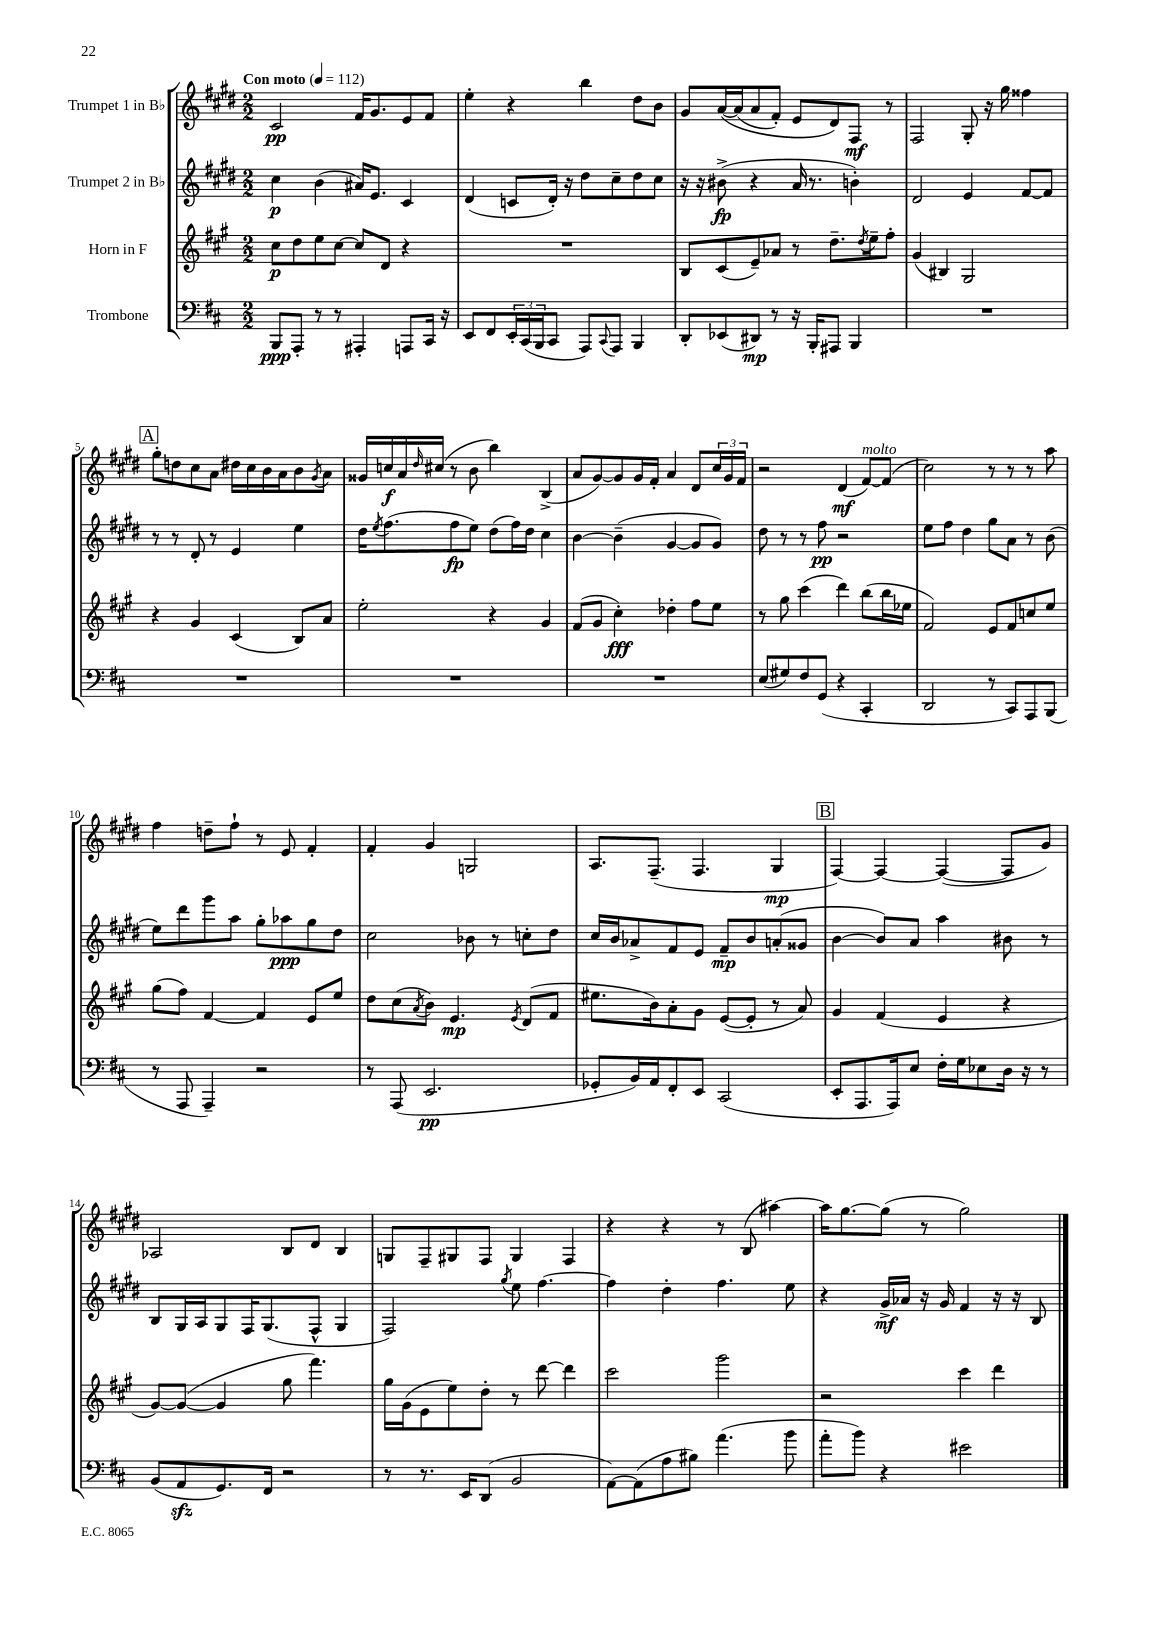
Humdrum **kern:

**kern	**kern	**kern	**kern
*staff4	*staff3	*staff2	*staff1
*clefF4	*clefG2	*clefG2	*clefG2
*k[f#c#]	*k[f#c#g#]	*k[f#c#g#d#]	*k[f#c#g#d#]
*M2/2	*M2/2	*M2/2	*M2/2
*MM112	*MM112	*MM112	*MM112
8BBB	8cc#	4cc#	2c#
8AAA'	8dd	.	.
8r	8ee	(4b	.
8r	[8cc#	.	.
4AAA#'	8cc#]	16a#)	16f#
.	.	8.e	8.g#
.	8d	.	.
8AAA	4r	4c#	8e
16CC#	.	.	8f#
16r	.	.	.
=	=	=	=
8EE	1r	(4d#	4ee'
8FF#	.	.	.
24EE'	.	8c	4r
(24CC#	.	.	.
24BBB	.	.	.
8CC#	.	16d#')	.
.	.	16r	.
8AAA)	.	8dd#	4bb
8qqCC#	.	.	.
8AAA	.	8cc#~	.
4BBB	.	8dd#	8dd#
.	.	8cc#	8b
=	=	=	=
8DD'	8B	16r	8g#
.	.	16r	.
(8EE-	(8c#	(8b#^	&([16a
.	.	.	(16a]
8DD#)	8e~)	4r	8a
8r	8a-	.	8f#')
16r	8r	16a	8e
16BBB'	.	8.r	.
8AAA#	8.dd~	.	8d#&)
4BBB	.	4b')	8F#
.	8qdd	.	.
.	16ee~	.	.
.	8ff#'	.	8r
=	=	=	=
1r	(4g#	2d#	2F#
.	4B#)	.	.
.	2G#	4e	8G#'
.	.	.	16r
.	.	.	16gg#
.	.	[8f#	4ff##
.	.	8f#]	.
=	=	=	=
1r	4r	8r	8gg#'
.	.	8r	8dd
.	4g#	8d#'	8cc#
.	.	8r	8a
.	(4c#	4e	16dd#
.	.	.	16cc#
.	.	.	16b
.	.	.	16a
.	8B)	4ee	8b
.	.	.	8qg#
.	8a	.	8a
=	=	=	=
1r	2ee'	16dd#	16g##
.	.	8qee	.
.	.	(8.ff#	16cc
.	.	.	16a
.	.	.	16qqdd#
.	.	.	(16cc#
.	.	8ff#	8r
.	.	8ee)	8b
.	4r	(8dd#	4bb)
.	.	16ff#)	.
.	.	16dd#	.
.	4g#	4cc#	(4B^
=	=	=	=
1r	(8f#	[4b	8a
.	8g#	.	[8g#)
.	4cc#')	(4b~]	8g#]
.	.	.	16g#
.	.	.	16f#'
.	4dd-'	[4g#	4a
.	8ff#	8g#]	8d#
.	8ee	8g#)	24cc#
.	.	.	24g#
.	.	.	24f#
=	=	=	=
(8E	8r	8dd#	2r
8G#)	8gg#	8r	.
8F#	(4ccc#	8r	.
(8GG	.	8ff#	.
4r	4ddd)	2r	(4d#
4CC#'	(8bb	.	[8f#)
.	16bb	.	(8f#]
.	16ee-	.	.
=	=	=	=
2DD	2f#)	8ee	2cc#)
.	.	8ff#	.
.	.	4dd#	.
8r	8e	8gg#	8r
8CC#)	8f#	8a	8r
8AAA	8cc	8r	8r
(8BBB	8ee	(8b	8aa
=	=	=	=
8r	(8gg#	8ee)	4ff#
8AAA	8ff#)	8ddd#	.
4AAA~)	[4f#	8ggg#	8dd~
.	.	8aa	8ff#`
2r	4f#]	8gg#'	8r
.	.	8aa-	8e
.	8e	8gg#	4f#'
.	8ee	8dd#	.
=	=	=	=
8r	8dd	2cc#	4f#'
(8AAA	(8cc#	.	.
.	8qa	.	.
2.EE	8b)	.	4g#
.	4.e	.	.
.	.	8b-	2G
.	.	8r	.
.	8qe	.	.
.	(8d	8cc'	.
.	8f#	8dd#	.
=	=	=	=
8GG-'	8.ee#	16cc#	8.A
.	.	16b	.
16BB)	.	8a-^	.
16AA	16b)	.	(8.F#~
8FF#'	8a'	8f#	.
8EE	8g#	8e	4.F#
(2CC#	([8e	8f#~	.
.	8e']	8b	.
.	8r	(8a'	4G#
.	8a)	8g##	.
=	=	=	=
8EE'	4g#	[4b	[4F#)
8.AAA	.	.	.
.	(4f#	8b])	4F#_
16AAA)	.	.	.
8E	.	8a	.
16F#'	4e	4aa	(4F#_
16G	.	.	.
8E-	.	.	.
16D	4r	8b#	8F#]
16r	.	.	.
8r	.	8r	8g#)
=	=	=	=
(8BB	[8g#)	8B	2A-
8AA	(8g#_	16G#	.
.	.	16A	.
8.GG)	4g#]	8G#	.
.	.	16F#	.
16FF#	.	(8.G#	.
2r	8gg#	.	8B
.	4.fff#)	8F#^^	8d#
.	.	4G#	4B
=	=	=	=
8r	16gg#	2F#)	8G
.	(16g#	.	.
8.r	8e	.	8F#~
.	8ee)	.	8G#
16EE	.	.	.
(8DD	8dd'	.	8F#
.	.	8qgg#	.
2BB	8r	8ee	4G#
.	[8ddd	[4.ff#	.
.	4ddd]	.	4F#
=	=	=	=
[8AA)	2ccc#	4ff#]	4r
(8AA]	.	.	.
8A	.	4dd#'	4r
8B#)	.	.	.
(4.a	2ggg#	4.ff#	8r
.	.	.	(8B
.	.	.	[4aa#)
8b	.	8ee	.
=	=	=	=
8a'	2r	4r	16aa#]
.	.	.	[8.gg#
8b)	.	.	.
4r	.	16g#^	(8gg#]
.	.	16a-	.
.	.	16r	8r
.	.	16g#	.
2e#	4ccc#	4f#	2gg#)
.	4ddd	16r	.
.	.	16r	.
.	.	8B	.
==	==	==	==
*-	*-	*-	*-
